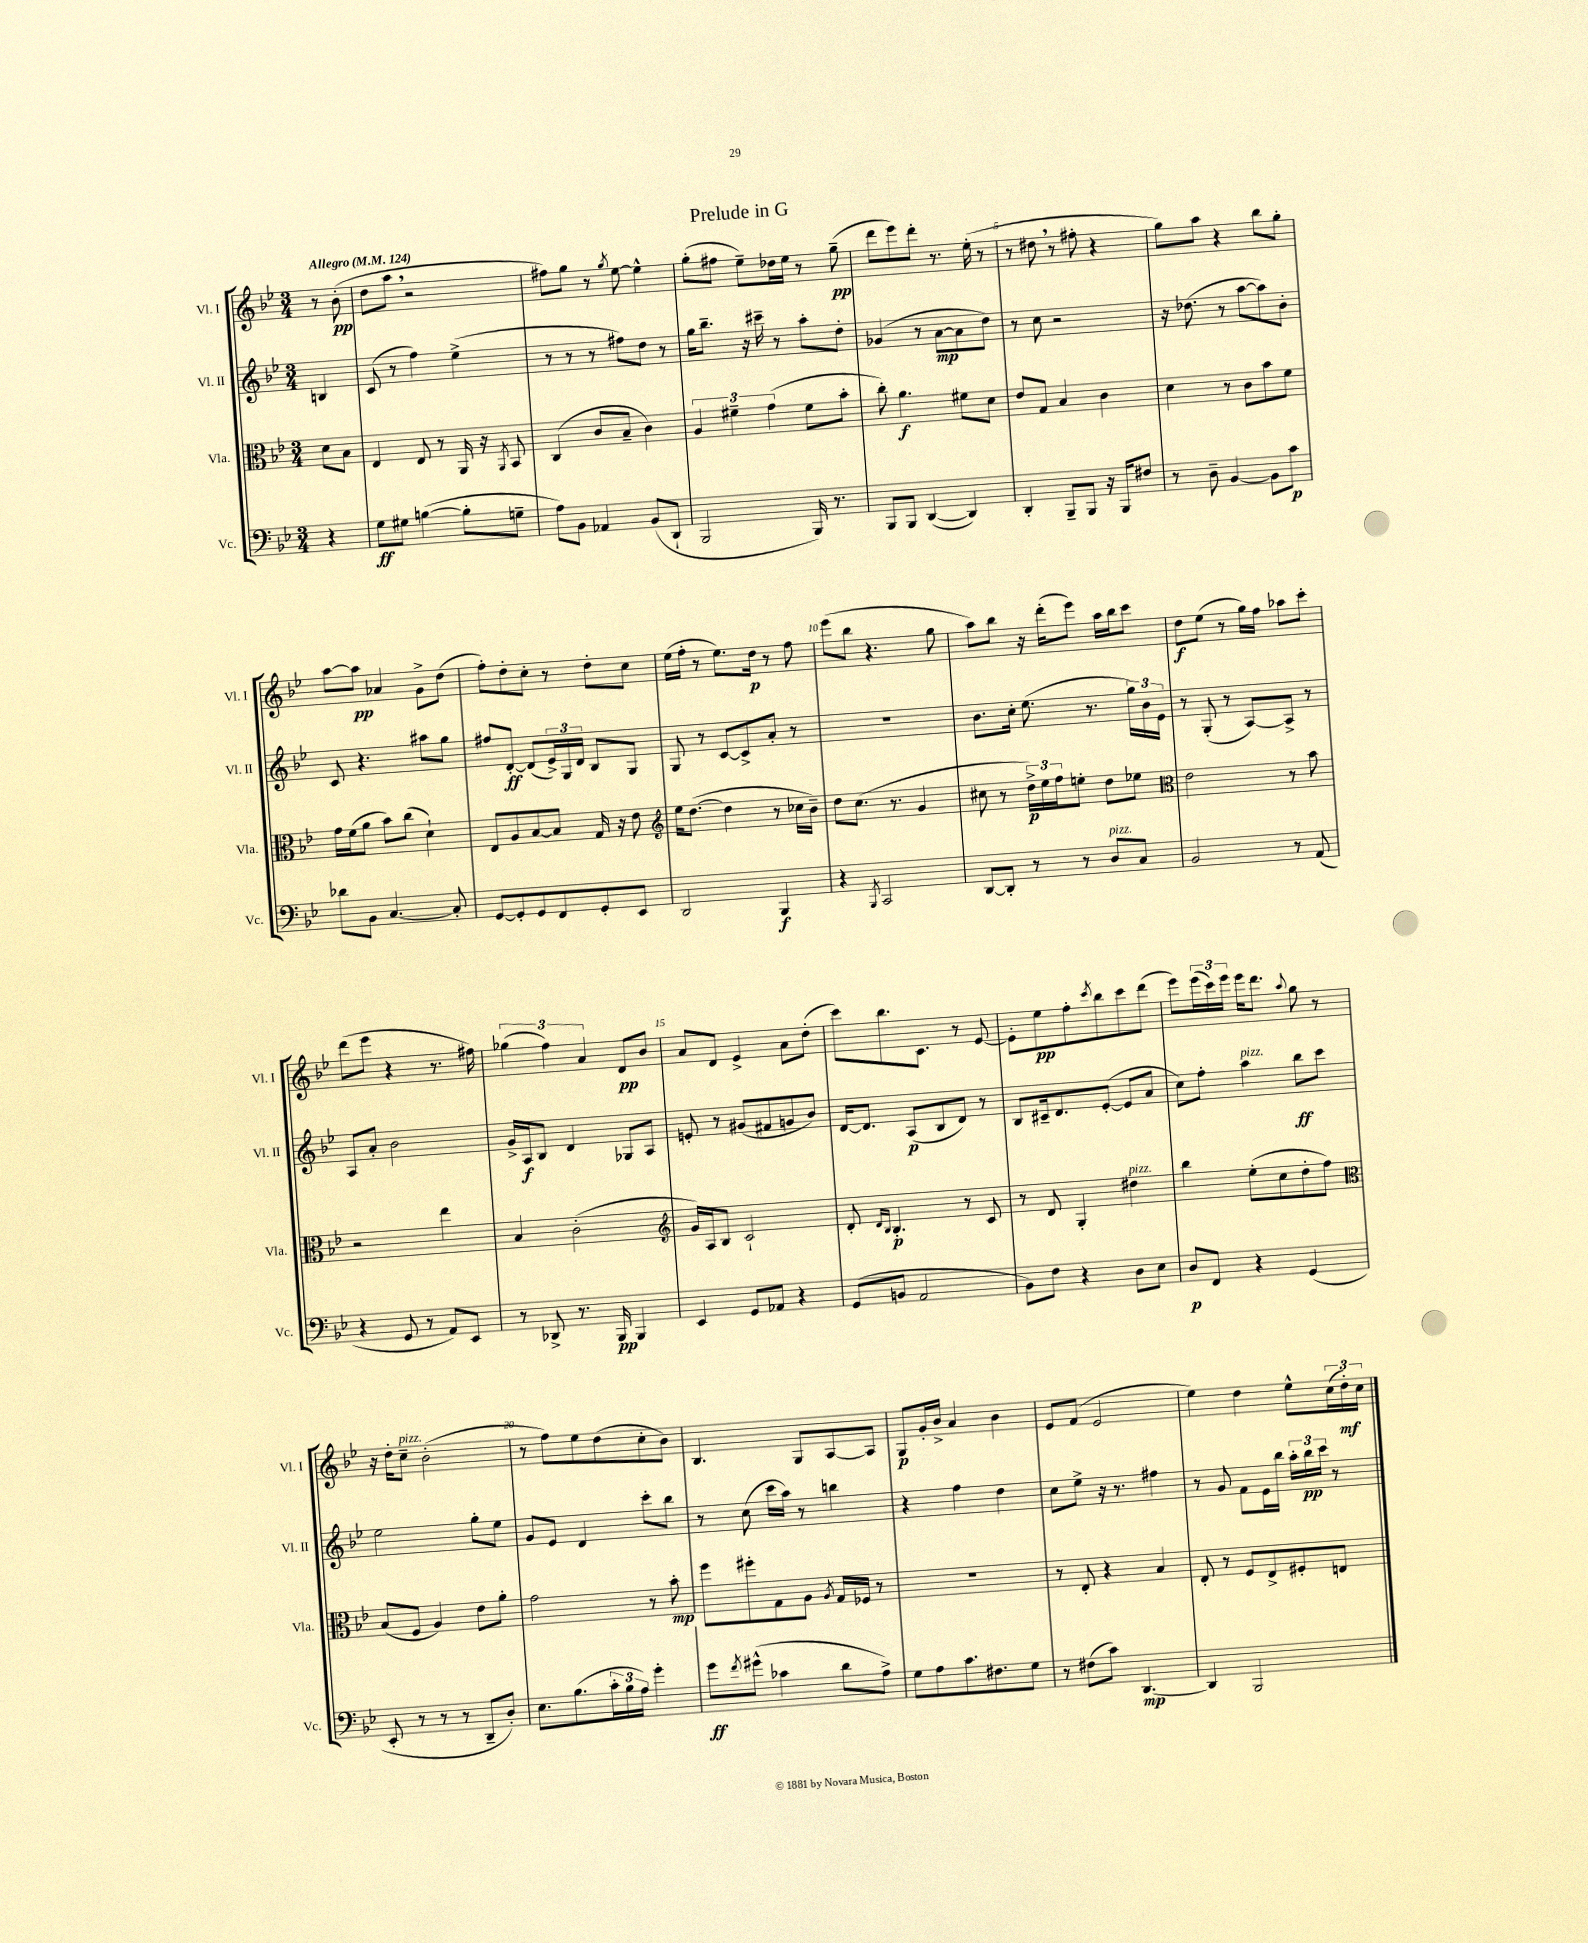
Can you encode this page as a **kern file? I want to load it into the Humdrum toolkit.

**kern	**dynam	**kern	**dynam	**kern	**dynam	**kern	**dynam
*part4	*part4	*part3	*part3	*part2	*part2	*part1	*part1
*staff4	*staff4	*staff3	*staff3	*staff2	*staff2	*staff1	*staff1
*I"Vc.	*	*I"Vla.	*	*I"Vl. II	*	*I"Vl. I	*
*I'Vc.	*	*I'Vla.	*	*I'Vl. II	*	*I'Vl. I	*
*clefF4	*	*clefC3	*	*clefG2	*	*clefG2	*
*k[b-e-]	*	*k[b-e-]	*	*k[b-e-]	*	*k[b-e-]	*
*M3/4	*	*M3/4	*	*M3/4	*	*M3/4	*
*MM124	*	*MM124	*	*MM124	*	*MM124	*
=	=	=	=	=	=	=	=
!	!	!	!	!	!	!LO:TX:a:B:t=Allegro	!
4r	.	8d\L	.	4Bn/	.	8r	.
.	.	8B-\J	.	.	.	(8b-'\	pp
=1	=1	=1	=1	=1	=1	=1	=1
8G\L	ff	4E-/	.	(8c/	.	8dd\L	.
8G#X\J	.	.	.	8r	.	8aa,\J	.
([4Bn\	.	8E-/	.	4ff\)	.	2r	.
.	.	8r	.	.	.	.	.
8B'\L]	.	16AA/	.	(4ee-^\	.	.	.
.	.	16r	.	.	.	.	.
.	.	8qAA/	.	.	.	.	.
8Gn~\J	.	8BB-/	.	.	.	.	.
=2	=2	=2	=2	=2	=2	=2	=2
8A\L)	.	(4C/	.	8r	.	8ff#X\L)	.
8BB-\J	.	.	.	8r	.	8gg\J	.
4AA-X/	.	8c/L	.	8r	.	8r	.
.	.	.	.	.	.	8qgg/	.
.	.	8B-~/J	.	8ff#X\L)	.	[8ee-\	.
(8BB-/L	.	4c\)	.	8dd\J	.	4ee-^^\]	.
8DD`/J	.	.	.	8r	.	.	.
=3	=3	=3	=3	=3	=3	=3	=3
2BBB-/	.	6A/	.	16gg\KL	.	(8gg'\L	.
.	.	.	.	8.bb-~\J	.	.	.
.	.	.	.	.	.	8ff#X\J	.
.	.	6f#X~\	.	.	.	.	.
.	.	.	.	16r	.	8ee-~\L)	.
.	.	.	.	16ccc#X~\	.	.	.
.	.	(6g\	.	.	.	.	.
.	.	.	.	8r	.	16dd-X\L	.
.	.	.	.	.	.	16ee-\JJ	.
16BBB-/)	.	8f#\L	.	8aa'\L	.	8r	.
8.r	.	.	.	.	.	.	.
.	.	8b-'\J	.	8dd'\J	.	(8gg~\	pp
=4	=4	=4	=4	=4	=4	=4	=4
8BBB-/L	.	8cc'\)	.	(4g-X/	.	8ddd\L	.
8BBB-/J	.	4.a\	f	.	.	8eee-\)	.
([4DD/	.	.	.	8r	.	8ddd'\J	.
.	.	.	.	[8a\L	mp	8.r	.
4DD/])	.	8f#X\L	.	8a\]	.	.	.
.	.	.	.	.	.	(16ee-'\	.
.	.	8d\J	.	8dd\J)	.	8r	.
=5	=5	=5	=5	=5	=5	=5	=5
4DD'/	.	8e-/L	.	8r	.	8r	.
.	.	8G/J	.	8cc\	.	8dd#X,\	.
8BBB-~/L	.	4B-/	.	2r	.	8r	.
8BBB-/J	.	.	.	.	.	8ff#X'\	.
16r	.	4c\	.	.	.	4r	.
16BBB-/KL	.	.	.	.	.	.	.
8F#X/J	.	.	.	.	.	.	.
=6	=6	=6	=6	=6	=6	=6	=6
8r	.	4d\	.	16r	.	8gg\L)	.
.	.	.	.	(8.dd-X\	.	.	.
8D~\	.	.	.	.	.	8aa\J	.
[4BB-/	.	8r	.	8r	.	4r	.
.	.	8c\L	.	[8aa\L	.	.	.
8BB-\L]	.	8b-\	.	8aa\])	.	8bb-\L	.
8c\J	p	8f\J	.	8b-'\J	.	8gg'\J	.
!!LO:LB:g=z
=7	=7	=7	=7	=7	=7	=7	=7
8d-X\L	.	16g\LL	.	8c/	.	[8aa\L	.
.	.	(16f\J	.	.	.	.	.
8BB-\J	.	8a\J	.	4.r	.	8aa\J]	pp
[4.C/	.	8b-\L)	.	.	.	4a-X/	.
.	.	(8cc\J	.	.	.	.	.
.	.	4d`\)	.	8aa#X\L	.	8g^\L	.
8C'/]	.	.	.	8gg\J	.	(8dd\J	.
=8	=8	=8	=8	=8	=8	=8	=8
[8GG/L	.	8E-/L	.	8ff#X/L	.	8ff'\L)	.
8GG'/]	.	8A/	.	[8d'/J	ff	8dd'\	.
8GG/	.	[8B-/	.	(8d/L]	.	8cc'\J	.
8FF/	.	8B-/J]	.	24e-^/L)	.	8r	.
.	.	.	.	24G/	.	.	.
.	.	.	.	24d/JJ	.	.	.
8GG'/	.	16G/	.	8B-/L	.	8dd'\L	.
.	.	16r	.	.	.	.	.
8EE-/J	.	8e-\	.	8G/J	.	8cc\J	.
=9	=9	=9	=9	=9	=9	=9	=9
*	*	*clefG2	*	*	*	*	*
2DD/	.	16ee-\KL	.	8G/	.	(16ee-\LL	.
.	.	([8.dd\J	.	.	.	16ff'\JJ	.
.	.	.	.	8r	.	8r	.
.	.	4dd\]	.	[8c/L	.	8.ee-\L)	.
.	.	.	.	8c^/]	.	.	.
.	.	.	.	.	.	16dd\Jk	p
4BBB-/	f	8r	.	8a'/J	.	8r	.
.	.	16cc-X\LL	.	8r	.	8ff\	.
.	.	16b-~\JJ)	.	.	.	.	.
=10	=10	=10	=10	=10	=10	=10	=10
4r	.	8dd\L	.	2.r	.	(8eee-\L	.
.	.	(8.cc\J	.	.	.	8bb-\J	.
8qBBB-/	.	.	.	.	.	.	.
2CC/	.	.	.	.	.	4.r	.
.	.	8.r	.	.	.	.	.
.	.	4g/	.	.	.	.	.
.	.	.	.	.	.	8gg\	.
=11	=11	=11	=11	=11	=11	=11	=11
[8DD/L	.	8cc#X\	.	8.b-\L	.	8aa\L)	.
8DD'/J]	.	8r	.	.	.	8bb-\J	.
.	.	.	.	16cc'\Jk	.	.	.
8r	.	24dd^\LL)	p	(8.ee-\	.	16r	.
.	.	24ee-\	.	.	.	.	.
.	.	.	.	.	.	(16ddd'\KL	.
.	.	24ff\J	.	.	.	.	.
8r	.	8een'\J	.	.	.	8eee-\J)	.
.	.	.	.	8.r	.	.	.
!LO:TX:a:i:t=pizz.	!	!	!	!	!	!	!
8D/L	.	8dd\L	.	.	.	16aa\LL	.
.	.	.	.	.	.	16bb-\J	.
8C/J	.	8ee-X\J	.	24gg\LL)	.	8ccc\J	.
.	.	.	.	24b-\	.	.	.
.	.	.	.	24e-\JJ	.	.	.
=12	=12	=12	=12	=12	=12	=12	=12
*	*	*clefC3	*	*	*	*	*
2BB-/	.	2e-\	.	8r	.	8dd\L	f
.	.	.	.	(8G'/	.	(8ee-\J	.
.	.	.	.	8r	.	8r	.
.	.	.	.	[8A/L)	.	16gg\LL)	.
.	.	.	.	.	.	16ff\JJ	.
8r	.	8r	.	8A^/J]	.	8aa-X\L	.
(8AA/	.	8b-\	.	8r	.	8ccc'\J	.
!!LO:LB:g=z
=13	=13	=13	=13	=13	=13	=13	=13
4r	.	2r	.	8A/L	.	(8ddd\L	.
.	.	.	.	8a'/J	.	8eee-\J	.
8GG/	.	.	.	2b-\	.	4r	.
8r	.	.	.	.	.	.	.
8AA/L)	.	4ee-\	.	.	.	8.r	.
8EE-/J	.	.	.	.	.	.	.
.	.	.	.	.	.	16ff#X\)	.
=14	=14	=14	=14	=14	=14	=14	=14
8r	.	4B-/	.	16g^/LL	.	(6gg-X\	.
.	.	.	.	16A/J	f	.	.
8DD-X^/	.	.	.	8B-/J	.	.	.
.	.	.	.	.	.	6ff\)	.
8.r	.	(2c'\	.	4d/	.	.	.
.	.	.	.	.	.	6a/	.
16BBB-/	pp	.	.	.	.	.	.
4BBB-/	.	.	.	8G-X/L	.	8d/L	pp
.	.	.	.	8A/J	.	8b-/J	.
=15	=15	=15	=15	=15	=15	=15	=15
*	*	*clefG2	*	*	*	*	*
4EE-/	.	16g/LL)	.	8en'/	.	8a/L	.
.	.	16A/J	.	.	.	.	.
.	.	8B-/J	.	8r	.	8d/J	.
8GG/L	.	2c`/	.	(8g#X/L	.	4e-^/	.
8AA-X/J	.	.	.	8f#X/	.	.	.
4r	.	.	.	8gn/	.	8a\L	.
.	.	.	.	8b-/J)	.	(8dd'\J	.
=16	=16	=16	=16	=16	=16	=16	=16
(8GG/L	.	8d'/	.	[16d/KL	.	8ccc\L)	.
.	.	.	.	8.d/J]	.	.	.
.	.	16qqd/LL	.	.	.	.	.
.	.	16qqB-/JJ	.	.	.	.	.
8BBn/J	.	4.B-'/	p	.	.	8.bb-\	.
2AA/	.	.	.	(8A/L	p	.	.
.	.	.	.	.	.	8.c\J	.
.	.	.	.	8B-/	.	.	.
.	.	8r	.	8d/J)	.	8r	.
.	.	8c/	.	8r	.	[8e-/	.
=17	=17	=17	=17	=17	=17	=17	=17
8BB-\L)	.	8r	.	8B-/L	.	8e-'\L]	.
8F\J	.	8d/	.	16c#X~/k	.	8ee-\	pp
.	.	.	.	8.d/	.	.	.
4r	.	4G'/	.	.	.	8ff'\	.
.	.	.	.	.	.	8qccc/	.
.	.	.	.	([8e-'/J	.	8bb-\	.
!	!	!LO:TX:a:i:t=pizz.	!	!	!	!	!
8D\L	.	4dd#X\	.	8e-/L]	.	8ccc\	.
8E-\J	.	.	.	8a/J	.	(8ddd\J	.
=18	=18	=18	=18	=18	=18	=18	=18
8D/L	p	4bb-\	.	8cc\L)	.	8eee-\L)	.
8FF/J	.	.	.	8ff'\J	.	(24eee-\L	.
.	.	.	.	.	.	24ccc\)	.
.	.	.	.	.	.	24eee-\JJ	.
!	!	!	!	!LO:TX:a:i:t=pizz.	!	!	!
4r	.	(8ee-'\L	.	4aa\	.	16eee-\KL	.
.	.	.	.	.	.	8.ddd\J	.
.	.	8cc\	.	.	.	.	.
.	.	.	.	.	.	8qqaa/	.
(4GG/	.	8dd'\	.	8bb-\L	ff	8gg\	.
.	.	8ff\J)	.	8ccc\J	.	8r	.
!!LO:LB:g=z
=19	=19	=19	=19	=19	=19	=19	=19
*	*	*clefC3	*	*	*	*	*
8EE-'/	.	(8B-/L	.	2ee-\	.	16r	.
.	.	.	.	.	.	16dd'\KL	.
!	!	!	!	!	!	!LO:TX:a:i:t=pizz.	!
8r	.	8F/J	.	.	.	8cc~\J	.
8r	.	4A/)	.	.	.	(2b-'\	.
8r	.	.	.	.	.	.	.
8DD~/L	.	8e-\L	.	8gg'\L	.	.	.
8D'/J)	.	8a'\J	.	8ee-\J	.	.	.
=20	=20	=20	=20	=20	=20	=20	=20
8.E-\L	.	2g\	.	8g/L	.	8r	.
.	.	.	.	8e-/J	.	8ff\L)	.
(8.B-\	.	.	.	.	.	.	.
.	.	.	.	4d/	.	8ee-\	.
24c'\L	.	.	.	.	.	(8dd\	.
24B-\	.	.	.	.	.	.	.
24A\JJ)	.	.	.	.	.	.	.
4g'\	.	8r	.	8ccc'\L	.	8cc'\	.
.	.	8b-'\	mp	8bb-\J	.	8b-\J)	.
=21	=21	=21	=21	=21	=21	=21	=21
8g\L	ff	8ff\L	.	8r	.	4.B-/	.
8qf/	.	.	.	.	.	.	.
(8g#X^^\J	.	8ff#X'\	.	(8cc\	.	.	.
4c-X\	.	8G\	.	16ccc\LL	.	.	.
.	.	.	.	16aa\JJ)	.	.	.
.	.	8A\J	.	8r	.	8G/L	.
.	.	8qA/	.	.	.	.	.
8d\L	.	16G/LL	.	4bbn\	.	[8A/	.
.	.	16F-X/JJ	.	.	.	.	.
8A^\J)	.	8r	.	.	.	8A/J]	.
=22	=22	=22	=22	=22	=22	=22	=22
8G\L	.	2.r	.	4r	.	8G/L	p
8A\	.	.	.	.	.	16g'/L	.
.	.	.	.	.	.	16b-^/JJ	.
8.c\	.	.	.	4ff\	.	4a/	.
8.F#X\	.	.	.	.	.	.	.
.	.	.	.	4dd\	.	4b-\	.
8G\J	.	.	.	.	.	.	.
=23	=23	=23	=23	=23	=23	=23	=23
8r	.	8r	.	8cc\L	.	8e-/L	.
(8F#X\L	.	8E-'/	.	8ee-^\J	.	(8f/J	.
8c\J)	.	4r	.	16r	.	2e-/	.
.	.	.	.	8.r	.	.	.
[4.DD/	mp	.	.	.	.	.	.
.	.	4B-/	.	4ff#X\	.	.	.
=24	=24	=24	=24	=24	=24	=24	=24
4DD/]	.	8E-'/	.	8r	.	4ee-\)	.
.	.	8r	.	8g/	.	.	.
2BBB-/	.	8F/L	.	8f\L	.	4dd\	.
.	.	8E-^/	.	16e-\L	.	.	.
.	.	.	.	16bb-\JJ	.	.	.
.	.	8F#X'/	.	24aa'\LL	.	8ee-^^\L	.
.	.	.	.	24bb-\	pp	.	.
.	.	.	.	24ccc\JJ	.	.	.
.	.	8En/J	.	8r	.	(24cc\L	.
.	.	.	.	.	.	24dd'\)	mf
.	.	.	.	.	.	24cc\JJ	.
==	==	==	==	==	==	==	==
*-	*-	*-	*-	*-	*-	*-	*-
